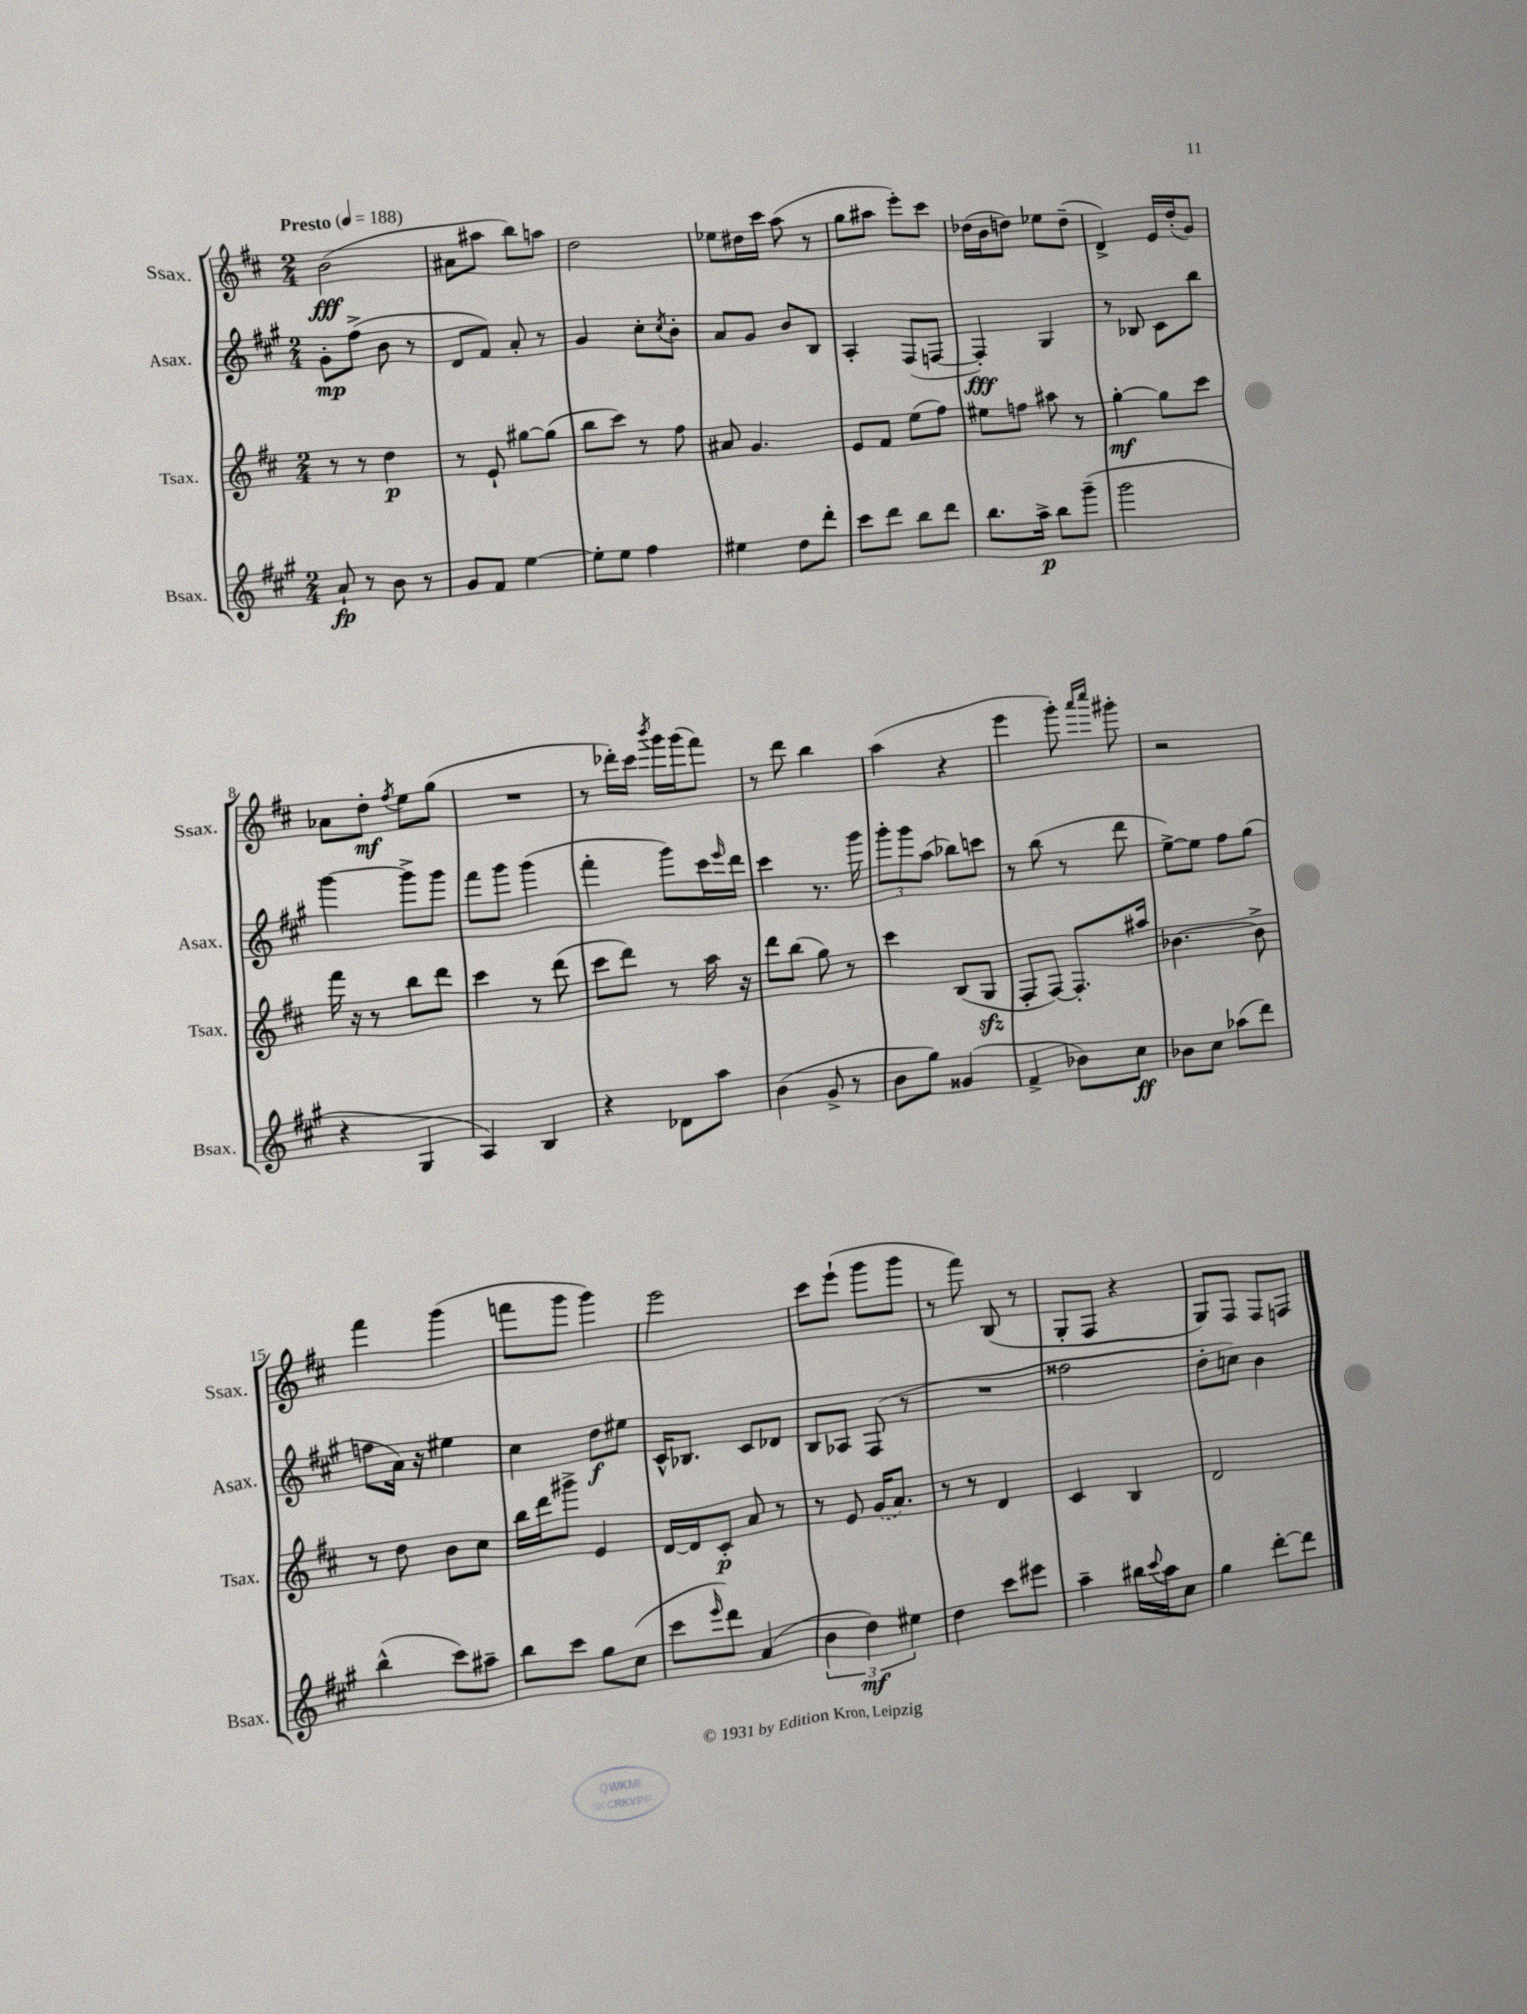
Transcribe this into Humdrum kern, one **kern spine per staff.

**kern	**dynam	**kern	**dynam	**kern	**dynam	**kern	**dynam
*part4	*part4	*part3	*part3	*part2	*part2	*part1	*part1
*staff4	*staff4	*staff3	*staff3	*staff2	*staff2	*staff1	*staff1
*I"Bsax.	*	*I"Tsax.	*	*I"Asax.	*	*I"Ssax.	*
*I'Bsax.	*	*I'Tsax.	*	*I'Asax.	*	*I'Ssax.	*
*clefG2	*	*clefG2	*	*clefG2	*	*clefG2	*
*k[f#c#g#]	*	*k[f#c#]	*	*k[f#c#g#]	*	*k[f#c#]	*
*M2/4	*	*M2/4	*	*M2/4	*	*M2/4	*
*MM188	*	*MM188	*	*MM188	*	*MM188	*
=1	=1	=1	=1	=1	=1	=1	=1
!	!	!	!	!	!	!LO:TX:a:B:t=Presto	!
8a`/	fp	8r	.	8g#'\L	mp	(2b\	fff
8r	.	8r	.	(8ff#^\J	.	.	.
8b\	.	4dd\	p	8b\	.	.	.
8r	.	.	.	8r	.	.	.
=2	=2	=2	=2	=2	=2	=2	=2
8g#/L	.	8r	.	8d/L	.	8a#X\L	.
8f#/J	.	8e`/	.	8f#/J)	.	8aa#X\J	.
[4ee\	.	[8gg#X\L	.	8a'/	.	8bb\L)	.
.	.	(8gg#\J]	.	8r	.	8aan\J	.
=3	=3	=3	=3	=3	=3	=3	=3
8ee'\L]	.	8bb\L	.	4g#/	.	2dd\	.
8ee\J	.	8ccc#\J)	.	.	.	.	.
4ff#\	.	8r	.	8cc#'\L	.	.	.
.	.	.	.	8qcc#/	.	.	.
.	.	8ff#\	.	8b'\J	.	.	.
=4	=4	=4	=4	=4	=4	=4	=4
4ee#X\	.	8a#X/	.	8a/L	.	8ee-X\L	.
.	.	4.g/	.	8g#/J	.	16dd#X\L	.
.	.	.	.	.	.	16ccc#\JJ	.
8dd\L	.	.	.	8b/L	.	(8aa\	.
8ddd'\J	.	.	.	8B/J	.	8r	.
=5	=5	=5	=5	=5	=5	=5	=5
8ccc#\L	.	8e/L	.	4A'/	.	8gg\L	.
8ddd\J	.	8f#/J	.	.	.	8aa#X\J	.
8bb\L	.	(8ee\L	.	(8F#/L	.	8eee'\L)	.
8ddd\J	.	8ff#\J)	.	[8Fn/J	.	8ccc#\J	.
=6	=6	=6	=6	=6	=6	=6	=6
8.bb\L	.	8ee#X\L	.	4F'/])	fff	(16dd-X\LL	.
.	.	.	.	.	.	16b\J	.
.	.	8ffn\J	.	.	.	8ddn\J)	.
16aa^\Jk	p	.	.	.	.	.	.
8bb\L	.	8aa#X\	.	4G#/	.	8ee-X\L	.
(8ggg#~\J	.	8r	.	.	.	(8dd~\J	.
=7	=7	=7	=7	=7	=7	=7	=7
2ggg#\	.	[4gg'\	mf	8r	.	4d^/)	.
.	.	.	.	8B-X/	.	.	.
.	.	8gg\L]	.	8c#\L	.	16e/LL	.
.	.	.	.	.	.	(16dd'/J	.
.	.	8ccc#\J	.	8bb\J	.	8g/J)	.
!!LO:LB:g=z
=8	=8	=8	=8	=8	=8	=8	=8
4r	.	16fff#\	.	[4ggg#\	.	8a-X\L	.
.	.	16r	.	.	.	.	.
.	.	8r	.	.	.	8dd'\J	mf
.	.	.	.	.	.	8qff#/	.
4G#/	.	8bb\L	.	8ggg#^\L]	.	8ee\L	.
.	.	8ddd\J	.	8ggg#\J	.	(8gg\J	.
=9	=9	=9	=9	=9	=9	=9	=9
4A/)	.	4ccc#\	.	8fff#\L	.	2r	.
.	.	.	.	8ggg#\J	.	.	.
4B/	.	8r	.	(4ggg#\	.	.	.
.	.	(8ddd\	.	.	.	.	.
=10	=10	=10	=10	=10	=10	=10	=10
4r	.	8ccc#\L	.	4fff#'\	.	8r	.
.	.	8ddd\J)	.	.	.	16ddd-X'\LL)	.
.	.	.	.	.	.	16ccc#\JJ	.
.	.	.	.	.	.	8qbbb/	.
8d-X\L	.	8r	.	8ggg#\L)	.	16ggg\LL	.
.	.	.	.	.	.	(16ggg\J	.
8aa\J	.	16aa\	.	16ccc#\L	.	8fff#\J)	.
.	.	.	.	16qqeee/	.	.	.
.	.	16r	.	16ddd\JJ	.	.	.
=11	=11	=11	=11	=11	=11	=11	=11
(4b\	.	8ddd\L	.	4ccc#\	.	8r	.
.	.	(8bb\J	.	.	.	8ddd\	.
8g#^/	.	8gg\)	.	8.r	.	4bb\	.
8r	.	8r	.	.	.	.	.
.	.	.	.	16ggg#\	.	.	.
=12	=12	=12	=12	=12	=12	=12	=12
8b\L	.	4ccc#\	.	12ggg#'\L	.	(4aa\	.
.	.	.	.	12ggg#\	.	.	.
8gg#\J)	.	.	.	.	.	.	.
.	.	.	.	(12aa\J	.	.	.
(4g##X/	.	(8B/L	.	8bb-X\L)	.	4r	.
.	.	8Gzz/J	.	8cccn\J	.	.	.
=13	=13	=13	=13	=13	=13	=13	=13
4f#^/	.	8F#'/L	.	8r	.	4eee\	.
.	.	[8F#/J)	.	(8bb\	.	.	.
8b-X\L)	.	8.F#'/L]	.	8r	.	8ggg'\)	.
.	.	.	.	.	.	16qqaaa/LL	.
.	.	.	.	.	.	16qqcccc#/JJ	.
8cc#\J	ff	.	.	8ddd\	.	8ggg#X'\	.
.	.	16aa#X/Jk	.	.	.	.	.
=14	=14	=14	=14	=14	=14	=14	=14
8b-X\L	.	[4.b-X\	.	[8ee^\L)	.	2r	.
8cc#\J	.	.	.	8ee\J]	.	.	.
(8aa-X\L	.	.	.	8ff#\L	.	.	.
8ddd\J)	.	8b-^\]	.	(8gg#\J	.	.	.
!!LO:LB:g=z
=15	=15	=15	=15	=15	=15	=15	=15
(4bb^^\	.	8r	.	8ffn\L	.	4fff#\	.
.	.	8dd\	.	16a\Jk)	.	.	.
.	.	.	.	16r	.	.	.
8ccc#\L)	.	8b\L	.	4ee#X\	.	(4ggg\	.
8aa#X~\J	.	8cc#\J	.	.	.	.	.
=16	=16	=16	=16	=16	=16	=16	=16
8bb\L	.	16bb\LL	.	4cc#\	.	8fffn\L	.
.	.	16ddd\J	.	.	.	.	.
8ccc#\J	.	8ggg#X^\J	.	.	.	8ggg\J	.
8gg#\L	.	4e/	.	8dd\L	f	4ggg\)	.
(8cc#\J	.	.	.	8ee#X\J	.	.	.
=17	=17	=17	=17	=17	=17	=17	=17
8ccc#\L	.	[16d/LL	.	16c#^^/KL	.	2eee\	.
.	.	16d/J]	.	8.B-X/J	.	.	.
16qqeee/	.	.	.	.	.	.	.
8ddd\J)	.	8c#'/J	p	.	.	.	.
(4a/	.	8a/	.	8c#/L	.	.	.
.	.	8r	.	8d-X/J	.	.	.
=18	=18	=18	=18	=18	=18	=18	=18
6b\	.	8r	.	8B/L	.	8ccc#\L	.
.	.	8e/	.	8A-X/J	.	(8eee`\J	.
6dd\)	mf	.	.	.	.	.	.
.	.	(16g/KL	.	(8F#/	.	8ggg\L	.
.	.	8.a/J)	.	.	.	.	.
6ee#X\	.	.	.	.	.	.	.
.	.	.	.	8r	.	8ggg\J	.
=19	=19	=19	=19	=19	=19	=19	=19
4dd\	.	8r	.	2r	.	8r	.
.	.	8r	.	.	.	8fff#\)	.
8ccc#\L	.	4d/	.	.	.	(8B/	.
8eee#X\J	.	.	.	.	.	8r	.
=20	=20	=20	=20	=20	=20	=20	=20
4aa~\	.	4c#/	.	2ff##X\	.	8G'/L	.
.	.	.	.	.	.	8F#/J	.
16bb#X\LL	.	4B/	.	.	.	4r	.
8qqccc#/	.	.	.	.	.	.	.
16aa\J	.	.	.	.	.	.	.
8cc#\J	.	.	.	.	.	.	.
=21	=21	=21	=21	=21	=21	=21	=21
4gg#\	.	2d/	.	8dd'\L	.	8G/L)	.
.	.	.	.	8ccn\J)	.	8F#/J	.
[8ddd'\L	.	.	.	4b\	.	8F#/L	.
8ddd\J]	.	.	.	.	.	8Fn/J	.
==	==	==	==	==	==	==	==
*-	*-	*-	*-	*-	*-	*-	*-
